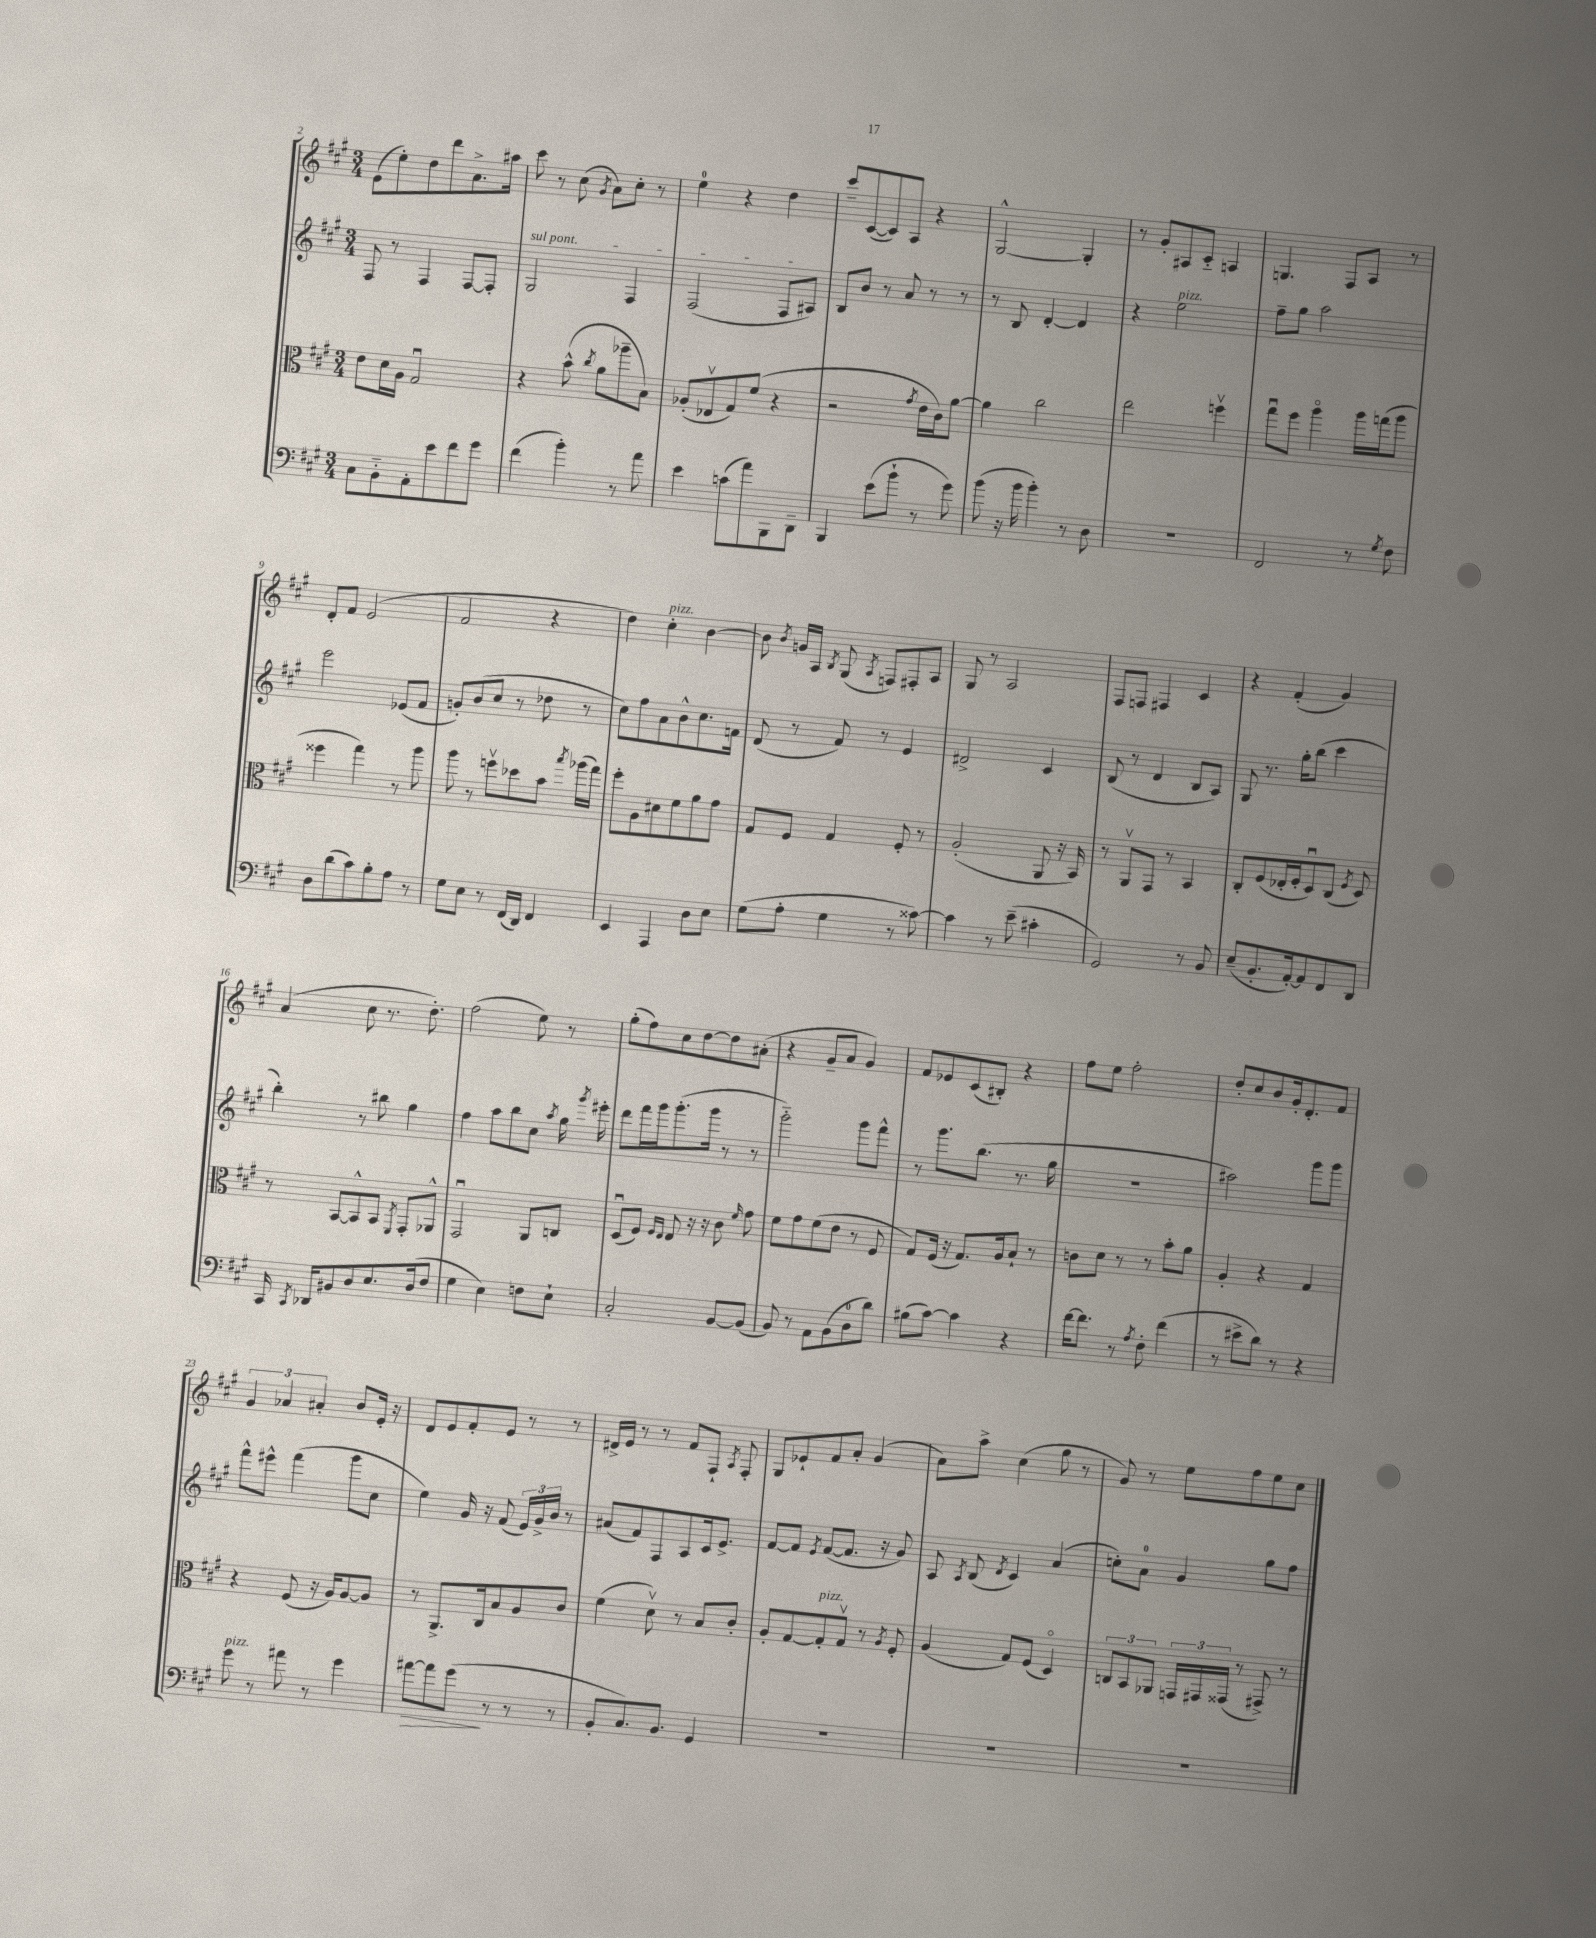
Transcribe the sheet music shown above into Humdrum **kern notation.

**kern	**kern	**kern	**kern
*staff4	*staff3	*staff2	*staff1
*clefF4	*clefC3	*clefG2	*clefG2
*k[f#c#g#]	*k[f#c#g#]	*k[f#c#g#]	*k[f#c#g#]
*M3/4	*M3/4	*M3/4	*M3/4
8C#\L	8e\L	8F#/	(8e\L
8BB'~\	16d\L	8r	8ee'\)
.	16A\JJ	.	.
8AA'\	2G#u/	4F#/	8dd\
8e\	.	.	8ddd\
8f#\	.	[8F#/L	8.a^\
8g#\J	.	8F#'/]J	.
.	.	.	16aa#\Jk
=	=	=	=
(4f#\	4r	2G#/	8ccc#\
.	.	.	8r
4b'\)	(8b^^\	.	(8cc#\
.	8qcc#/	.	8qg#/
.	8a\L	.	8a\L)
8r	8aa-~\	4F#/	8cc#'\J
8a\	8B\J)	.	8r
=	=	=	=
4e\	(8A-'/L	(2F#/	4ee\
.	8E-v/	.	.
(8c\L	8G#/)	.	4r
8a\)	(8f#/J	.	.
8BBB\	4r	8F#/L	4dd\
8DD~\J	.	8A#/J)	.
=	=	=	=
4BBB/	2r	8B/L	8ccc#~/L
.	.	8b/J	([8c#/
(8e\L	.	8r	8c#/])
8b`\J	.	8a/	8A/J
.	8qg#/	.	.
8r	16e\LL	8r	4r
.	16c#\J)	.	.
8g#\)	[8a\J	8r	.
=	=	=	=
(8b\	4a\]	8r	[2G#^^/
16r	.	8B/	.
16b\	.	.	.
4b'\)	2cc#\	[4d'/	.
8r	.	4d/]	4G#'/]
8D\	.	.	.
=	=	=	=
2.r	2ee\	4r	8r
.	.	.	8g#'/L
.	.	2ee\	8A#/
.	.	.	8c#'~/J
.	4ffv\	.	4A/
=	=	=	=
2FF#/	8gg#u\L	8ff#~\L	4.G/
.	8ff#\J	8gg#\J	.
.	4aao\	2aa\	.
.	.	.	8F#/L
8r	16aa\LL	.	8A/J
.	(16gg\J	.	.
8qG#/	.	.	.
8F#\	8aa\J	.	8r
=	=	=	=
8D\L	4ff##\	2eee\	8d'/L
(8d\	.	.	8f#/J
8c#\)	4gg#\)	.	(2e/
8B'\	.	.	.
8A\J	8r	(8e-/L	.
8r	8aa\	8f#/J	.
=	=	=	=
8G#\L	8aa\	8g'/L)	2f#/
8E\J	8r	(8b/	.
8r	8ffv\L	8cc#/J	.
(16FF#/LL	8dd-\	8r	.
16DD/JJ)	.	.	.
4FF#/	8b\J	8dd-\	4r
.	8qbb/	.	.
.	(16aa-\LL	8r	.
.	16gg#\JJ)	.	.
=	=	=	=
4EE/	8ff#'\L	8cc#\L)	4dd\)
.	8A\	8ff#\	.
4AAA/	8d#\	8a\	4cc#'\
.	8f#\	8b^^\	.
8D\L	8a\	8.cc#\	[4b\
8E\J	8g#\J	.	.
.	.	16f\Jk	.
=	=	=	=
(8G#\L	8G#/L	(8d/	8b\]
.	.	.	8qb/
8A'\J	8F#/J	8r	16g/LL
.	.	.	16A/JJ
.	.	.	8qB/
4G#\	4G#/	8f#/)	(8G#/
.	.	.	8qA/
.	.	8r	8F/L)
8r	8F#'/	4e/	8F#'/
[8c##\)	8r	.	8A/J
=	=	=	=
4c##\]	(2A'/	2d#^/	8G#/
.	.	.	8r
8r	.	.	2A/
(8e~\	.	.	.
4c#'\	8AA/	4c#/	.
.	16r	.	.
.	16BB/)	.	.
=	=	=	=
2GG#/)	8r	(8B/	8F#/L
.	8AAv/L	8r	8F/J
.	8GG#/J	4d/	4F#/
.	8r	.	.
8r	4BB/	8B/L	4c#/
8BB/	.	8A/J)	.
=	=	=	=
(8E~/L	8C#'/L	8G#/	4r
8.BB'/	(8F#/	8.r	.
.	16E-'/L	.	(4f#'/
[16AA'/k)	16F#'/J	16gg#'\LK	.
8AA/]	8Du/)	(8bb\J	.
8FF#/	(8C#/J	4ccc#\	4g#/)
.	8qF#/	.	.
8DD/J	8D/)	.	.
=	=	=	=
16CC#/	8r	4bb'\)	(4a/
8qCC#/	.	.	.
16DD-/LK	.	.	.
8BB#/	[8BB/L	.	.
8D/	8BB^^/]	8r	8cc#\
8.E/	8BB/J	8bb#\	8.r
.	8qFF#/	.	.
.	8GG#'/L	4gg#\	.
(16D/k	.	.	8.dd'\)
8F#/J	8AA-^^/J	.	.
=	=	=	=
4G#\	2GG#u/	4ff#\	(2ff#\
4E\)	.	8aa\L	.
.	.	8bb\	.
8F\L	8AA/L	8cc#\J	8ee\)
.	.	8qaa/	.
8E`\J	8C/J	16gg#\	8r
.	.	8qggg#/	.
.	.	16eee#'\	.
=	=	=	=
2C#'/	(8Du/L	8ddd\L	(8gg#'\L
.	8F#/J)	16fff#\L	8ff#\)
.	.	16ggg#\J	.
.	16qqF#/LL	.	.
.	16qqE/JJ	.	.
.	8E/	(8.ggg#'\	8cc#\
.	16r	.	[8dd\
.	16r	16ggg#\Jk	.
[8BB/L	8c#\	8r	8dd\]
.	16qqf#/	.	.
(8BB/]J	8g#\	8r	(8a#'\J
=	=	=	=
8BB/)	8f#\L	2ggg#'~\)	4r
8r	8g#\	.	.
8AA\L	(8f#\	.	8g#~/L
(8BB\	8e\J	.	8a/J
8D\	8r	8ggg#\L	4g#/)
8d\J)	8F#/	8fff#^^\J	.
=	=	=	=
(8B#\L	8G#/L)	8r	8f#/L
[8c#\J)	(16F#/Jk	8.ggg#\L	8e-/
.	16r	.	.
4c#\]	8.G#/L)	.	(8c#/
.	.	(8.bb\J	.
.	.	.	8B#'/J)
.	16A/k	.	.
4r	8B`/J	8.r	4r
.	8r	.	.
.	.	16gg#\	.
=	=	=	=
[16f#\LK	8c\L	2.r	8ff#\L
8.f#\]J	.	.	.
.	8d\J	.	8ee\J
8r	8r	.	2ff#'\
8qA/	.	.	.
8F#'\	8r	.	.
(4f#\	8b'\L	.	.
.	8a\J	.	.
=	=	=	=
8r	4A'/	2aa#\)	8dd'/L
8e#^\L	.	.	8cc#/
8d\J)	4r	.	8b/
8r	.	.	16g#'/k
.	.	.	8.d'/
4r	4G#/	8ggg#\L	.
.	.	8ggg#\J	8f#/J
=	=	=	=
8g#\	4r	8fff#^^\L	6g#/
8r	.	8eee#^^\J	.
.	.	.	6a-/
8a#\	(8F#/	(4fff#\	.
.	.	.	6a#'/
8r	16r	.	.
.	16A/LK)	.	.
4g#\	[8A/	8ggg#\L	8b/L
.	8A/]J	8cc#\J	16e'/Jk
.	.	.	16r
=	=	=	=
[8a#\L	8r	4ee\)	8d/L
8a#\]	8.AA^/L	.	8e/
(8g#\J	.	16g#/	8f#'/
.	16C#/k	16r	.
8r	8B/	(8f#/	8e/J
8r	8A/	24e/LL)	8r
.	.	24g#^/	.
.	.	24b/JJ	.
8r	8c#/J	8r	8r
=	=	=	=
8BB'/L	(4f#\	(8a#/L	16d#^/LL
.	.	.	16e/JJ
8.C#/)	.	8f#/)	8r
.	8dv\)	8F#/	8r
8.BB/J	.	.	.
.	8r	8A/	8f#/L
4GG#/	8B/L	16c#/k	8F#`/J
.	.	8.e^/J	.
.	.	.	8qA/
.	8c#'/J	.	8F#'/
=	=	=	=
2.r	8A'/L	[8f#/L	8G#/L
.	[8G#/	8f#/]J	8e-`/
.	.	8qe/	.
.	8G#'/]	([8f#/L	8f#/
.	8G#v/J	8.f#/]J	8a'/J
.	8r	.	(4g#/
.	.	16r	.
.	8qA/	.	.
.	8F#'/	8g#/)	.
=	=	=	=
2.r	(4A/	8A/	8a\L)
.	.	8qA/	.
.	.	(8B/	8aa^\J
.	.	8qd/	.
.	8G#/L)	4c#/)	(4cc#\
.	(8F#/J	.	.
.	4Do/)	(4a/	8gg#\
.	.	.	8r
=	=	=	=
2.r	12C/L	8cc'\L)	8g#/)
.	12BB/	.	.
.	.	8a\J	8r
.	12AA-/J	.	.
.	24GG/LL	4g#/	8ee\L
.	24GG#/	.	.
.	(24GG##/JJ	.	.
.	8r	.	8ff#\
.	8GG#^/)	8gg#\L	8ee\
.	8r	8ff#\J	8cc#\J
==	==	==	==
*-	*-	*-	*-
